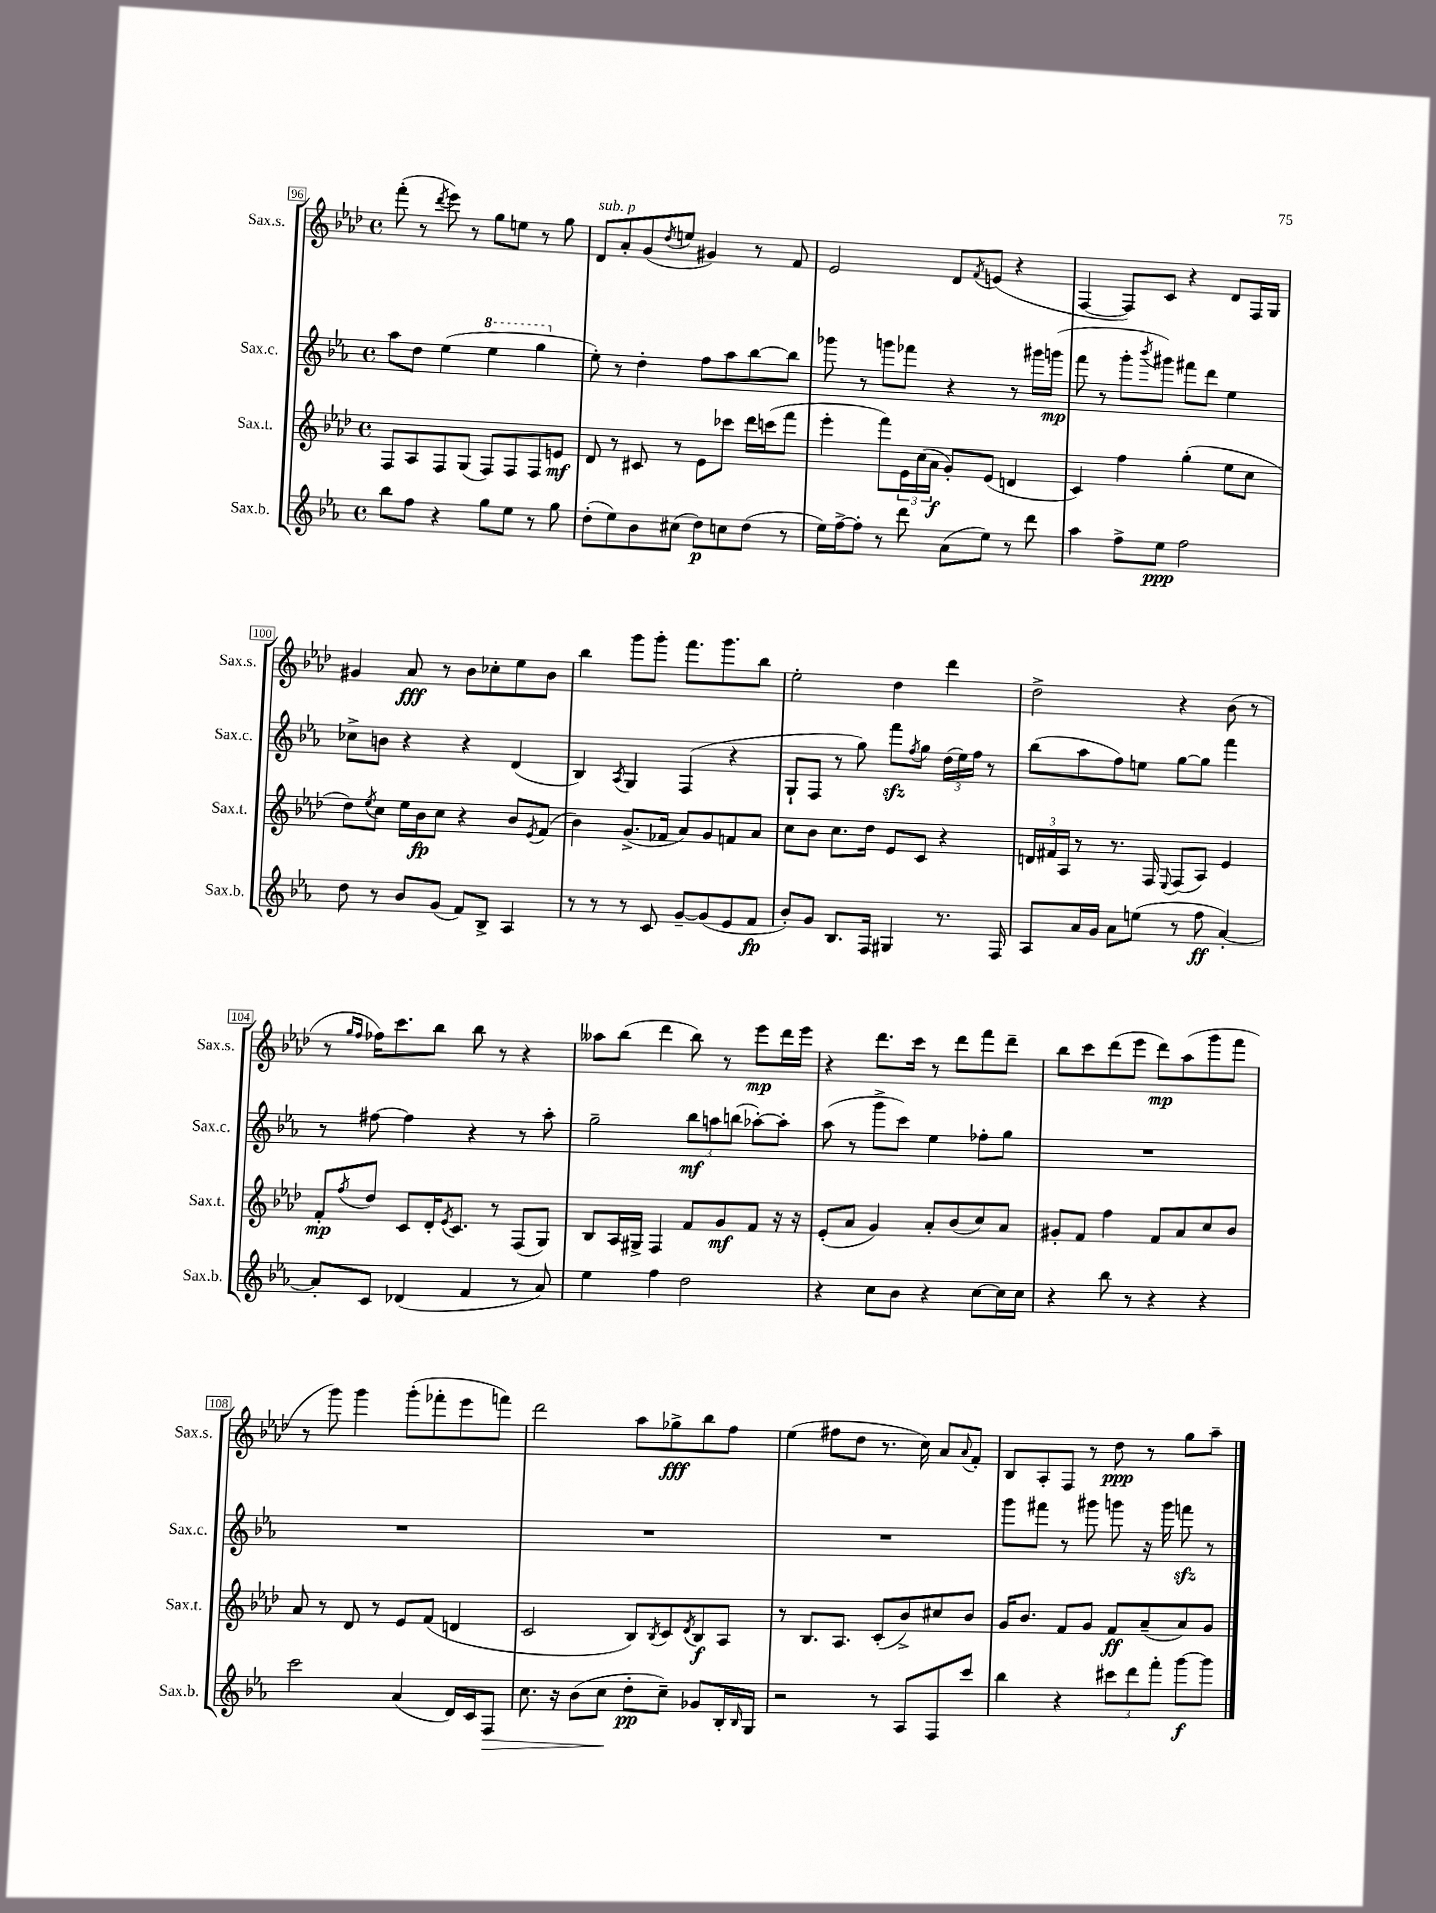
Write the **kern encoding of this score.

**kern	**dynam	**kern	**dynam	**kern	**dynam	**kern	**dynam
*part4	*part4	*part3	*part3	*part2	*part2	*part1	*part1
*staff4	*staff4	*staff3	*staff3	*staff2	*staff2	*staff1	*staff1
*I"Sax.b.	*	*I"Sax.t.	*	*I"Sax.c.	*	*I"Sax.s.	*
*I'Sax.b.	*	*I'Sax.t.	*	*I'Sax.c.	*	*I'Sax.s.	*
*clefG2	*	*clefG2	*	*clefG2	*	*clefG2	*
*k[b-e-a-]	*	*k[b-e-a-d-]	*	*k[b-e-a-]	*	*k[b-e-a-d-]	*
*M4/4	*	*M4/4	*	*M4/4	*	*M4/4	*
*met(c)	*	*met(c)	*	*met(c)	*	*met(c)	*
=96	=96	=96	=96	=96	=96	=96	=96
8bb-\L	.	8F/L	.	8aa-\L	.	(8fff'\	.
8ff\J	.	8A-/	.	8dd\J	.	8r	.
.	.	.	.	.	.	8qddd-/	.
4r	.	8F/	.	(4ee-\	.	8eee-\)	.
.	.	(8G/J	.	.	.	8r	.
*	*	*	*	*8va	*	*	*
8gg\L	.	8F/L)	.	4eee-\	.	8gg\L	.
8ee-\J	.	8F/	.	.	.	8een\J	.
8r	.	8F/	.	4ggg\	.	8r	.
8gg\	.	8en/J	mf	.	.	8gg\	.
=97	=97	=97	=97	=97	=97	=97	=97
*	*	*	*	*X8va	*	*	*
!	!	!	!	!	!	!LO:TX:a:i:t=sub. p	!
(8dd'\L	.	8d-/	.	8ee-'\)	.	8d-/L	.
8ee-\)	.	8r	.	8r	.	8a-'/	.
8b-\	.	8c#X/	.	4dd'\	.	(8g/	.
.	.	.	.	.	.	8qdd-/	.
(8cc#X\J	.	8r	.	.	.	8een/J	.
8dd\L)	p	8e-\L	.	8ff\L	.	4g#X/)	.
8ccn\	.	8ccc-X\J	.	8aa-\	.	.	.
(8dd\J	.	16ddd-\LL	.	[8bb-\	.	8r	.
.	.	(16cccn\J	.	.	.	.	.
8r	.	8fff\J	.	8bb-\J]	.	8f/	.
=98	=98	=98	=98	=98	=98	=98	=98
16ee-\LL)	.	4eee-'\	.	8ggg-X\	.	2e-/	.
[16ff^\J	.	.	.	.	.	.	.
8ff'\J]	.	.	.	8r	.	.	.
8r	.	8fff\L)	.	8gggn\L	.	.	.
8ddd\	.	24e-\L	.	8fff-X\J	.	.	.
.	.	(24cc\	.	.	.	.	.
.	.	24a-\JJ	f	.	.	.	.
(8a-\L	.	8g'/L)	.	4r	.	8d-/L	.
.	.	.	.	.	.	8qf/	.
8ee-\J)	.	(8e-/J	.	.	.	(8en/J	.
8r	.	4dn/	.	8r	.	4r	.
8ddd\	.	.	.	16ggg#X\LL	.	.	.
.	.	.	.	(16gggn\JJ	mp	.	.
=99	=99	=99	=99	=99	=99	=99	=99
4aa-\	.	4c/)	.	8fff\	.	[4F/	.
.	.	.	.	8r	.	.	.
8ff^\L	.	4ff\	.	8ggg'\L	.	8F/L])	.
.	.	.	.	8qbbb-/	.	.	.
8ee-\J	ppp	.	.	8ggg#X\J)	.	8c/J	.
2ff\	.	(4gg'\	.	8fff#X\L	.	4r	.
.	.	.	.	8ddd\J	.	.	.
.	.	8ee-\L	.	4ee-\	.	8d-/L	.
.	.	8cc\J	.	.	.	16F/L	.
.	.	.	.	.	.	16G/JJ	.
!!LO:LB:g=z
=100	=100	=100	=100	=100	=100	=100	=100
8dd\	.	8dd-\L)	.	8cc-X^\L	.	4g#X/	.
.	.	8qee-/	.	.	.	.	.
8r	.	8cc\J	.	8bn\J	.	.	.
8b-/L	.	16ee-\LL	.	4r	.	8a-/	fff
.	.	16b-\J	fp	.	.	.	.
(8g/J	.	8cc\J	.	.	.	8r	.
8f/L)	.	4r	.	4r	.	8b-\L	.
8B-^/J	.	.	.	.	.	8cc-X'\	.
4A-/	.	8b-/L	.	(4d/	.	8ee-\	.
.	.	8qe-/	.	.	.	.	.
.	.	(8f/J	.	.	.	8b-\J	.
=101	=101	=101	=101	=101	=101	=101	=101
8r	.	4b-\)	.	4B-/)	.	4bb-\	.
8r	.	.	.	.	.	.	.
.	.	.	.	8qA-/	.	.	.
8r	.	(8.g^/L	.	4G/	.	8ggg\L	.
8c/	.	.	.	.	.	8ggg'\J	.
.	.	16f-X/Jk	.	.	.	.	.
[8g~/L	.	8a-/L)	.	(4F/	.	8.fff\L	.
(8g/]	.	8g/	.	.	.	.	.
.	.	.	.	.	.	8.ggg\	.
8e-/	.	8fn/	.	4r	.	.	.
8f/J	fp	8a-/J	.	.	.	8bb-\J	.
=102	=102	=102	=102	=102	=102	=102	=102
8b-'/L)	.	8cc\L	.	8G`/L	.	2ee-'\	.
8g/J	.	8b-\J	.	8F/J	.	.	.
8.B-/L	.	8.cc\L	.	8r	.	.	.
.	.	.	.	8gg\)	.	.	.
16F/Jk	.	16dd-\Jk	.	.	.	.	.
4G#X/	.	8e-/L	.	8fffzz\L	.	4dd-\	.
.	.	.	.	8qff/	.	.	.
.	.	8c/J	.	8gg\J	.	.	.
8.r	.	4r	.	(24dd\LL	.	4ddd-\	.
.	.	.	.	24ee-\)	.	.	.
.	.	.	.	24ff\JJ	.	.	.
.	.	.	.	8r	.	.	.
16F/	.	.	.	.	.	.	.
=103	=103	=103	=103	=103	=103	=103	=103
8A-/L	.	24dn/LL	.	(8bb-\L	.	2dd-^\	.
.	.	24f#X/	.	.	.	.	.
.	.	24A-/JJ	.	.	.	.	.
16a-/L	.	8r	.	8aa-\	.	.	.
16g/JJ	.	.	.	.	.	.	.
8a-\L	.	8.r	.	8ff\)	.	.	.
(8een\J	.	.	.	8een\J	.	.	.
.	.	16F/	.	.	.	.	.
.	.	8qqE-/	.	.	.	.	.
8r	.	(8F/L	.	[8gg\L	.	4r	.
8ff\	ff	8A-/J)	.	8gg\J]	.	.	.
[4a-'/)	.	4e-/	.	4fff\	.	(8b-\	.
.	.	.	.	.	.	8r	.
!!LO:LB:g=z
=104	=104	=104	=104	=104	=104	=104	=104
8a-'/L]	.	8f'/L	mp	8r	.	8r	.
.	.	.	.	.	.	16qqgg/LL	.
.	.	8qff/	.	.	.	16qqff/JJ	.
8c/J	.	8dd-/J	.	[8ff#X\	.	16ff-X\KL)	.
.	.	.	.	.	.	8.ccc\	.
(4d-X/	.	8c/L	.	4ff#\]	.	.	.
.	.	16d-'/K	.	.	.	8bb-\J	.
.	.	8qe-/	.	.	.	.	.
.	.	8.c/J	.	.	.	.	.
4f/	.	.	.	4r	.	8bb-\	.
.	.	8r	.	.	.	8r	.
8r	.	(8F/L	.	8r	.	4r	.
8a-/)	.	8G/J)	.	8aa-'\	.	.	.
=105	=105	=105	=105	=105	=105	=105	=105
4ee-\	.	8B-/L	.	2gg~\	.	8aa--X\L	.
.	.	16A-/L	.	.	.	(8bb-\J	.
.	.	16G#X^/JJ	.	.	.	.	.
4ff\	.	4F/	.	.	.	4ddd-\	.
2dd\	.	8f/L	.	12bb-\L	mf	8bb-\)	.
.	.	.	.	12aan\	.	.	.
.	.	8g/	mf	.	.	8r	.
.	.	.	.	(12bbn\J	.	.	.
.	.	8f/J	.	[8aa-X'\L)	.	8eee-\L	mp
.	.	16r	.	8aa-'\J]	.	16ddd-\L	.
.	.	16r	.	.	.	16eee-\JJ	.
=106	=106	=106	=106	=106	=106	=106	=106
4r	.	(8e-'/L	.	(8aa-\	.	4r	.
.	.	8a-/J	.	8r	.	.	.
8cc\L	.	4g/)	.	8ggg^\L	.	8.ddd-\L	.
8b-\J	.	.	.	8ccc\J)	.	.	.
.	.	.	.	.	.	16ccc\Jk	.
4r	.	8a-'/L	.	4ee-\	.	8r	.
.	.	(8b-/	.	.	.	8ddd-\L	.
[8cc\L	.	8cc/)	.	8ff-X'\L	.	8fff\	.
16cc\L]	.	8a-/J	.	8gg\J	.	8ddd-~\J	.
16cc\JJ	.	.	.	.	.	.	.
=107	=107	=107	=107	=107	=107	=107	=107
4r	.	8g#X'/L	.	1r	.	8bb-\L	.
.	.	8f/J	.	.	.	8ccc\	.
8bb-\	.	4ff\	.	.	.	(8ddd-\	.
8r	.	.	.	.	.	8eee-\J	.
4r	.	8f/L	.	.	.	8ddd-\L)	mp
.	.	8a-/	.	.	.	(8aa-\	.
4r	.	8cc/	.	.	.	8ggg\	.
.	.	8b-/J	.	.	.	8fff\J	.
!!LO:LB:g=z
=108	=108	=108	=108	=108	=108	=108	=108
2ccc\	.	8a-/	.	1r	.	8r	.
.	.	8r	.	.	.	8ggg\)	.
.	.	8d-/	.	.	.	4ggg\	.
.	.	8r	.	.	.	.	.
(4a-/	.	8e-/L	.	.	.	(8ggg'\L	.
.	.	(8f/J	.	.	.	8fff-X'\	.
16d/LL)	.	4dn/	.	.	.	8eee-\	.
16c/J	.	.	.	.	.	.	.
!	!LO:HP:b	!	!	!	!	!	!
8F/J	>	.	.	.	.	8fffn\J)	.
=109	=109	=109	=109	=109	=109	=109	=109
8.cc\	.	2c/	.	1r	.	2ddd-\	.
16r	.	.	.	.	.	.	.
(8b-\L	.	.	.	.	.	.	.
8cc\J	.	.	.	.	.	.	.
8dd'\L	] pp	8B-/L)	.	.	.	8aa-\L	.
.	.	8qB-/	.	.	.	.	.
8cc~\J)	.	8c/	.	.	.	8gg-X^\	fff
.	.	8qd-/	.	.	.	.	.
8g-X/L	.	8B-/	f	.	.	8bb-\	.
16B-'/L	.	8A-/J	.	.	.	8ff\J	.
16qqB-/	.	.	.	.	.	.	.
16G/JJ	.	.	.	.	.	.	.
=110	=110	=110	=110	=110	=110	=110	=110
2r	.	8r	.	1r	.	(4ee-\	.
.	.	8.B-/L	.	.	.	.	.
.	.	.	.	.	.	8ff#X\L	.
.	.	8.A-/J	.	.	.	.	.
.	.	.	.	.	.	8dd-\J	.
8r	.	(8c'/L	.	.	.	8.r	.
8A-/L	.	8b-^/)	.	.	.	.	.
.	.	.	.	.	.	16cc\)	.
8F/	.	8cc#X/	.	.	.	8a-/L	.
.	.	.	.	.	.	8qqa-/	.
8ccc/J	.	8b-/J	.	.	.	8f'/J	.
=111	=111	=111	=111	=111	=111	=111	=111
4bb-\	.	16g/KL	.	8ggg\L	.	8B-/L	.
.	.	8.b-/J	.	.	.	.	.
.	.	.	.	8fff#X\J	.	8A-'/	.
4r	.	8f/L	.	8r	.	8F/J	.
.	.	8g/J	.	8ggg#X\	.	8r	.
12ccc#X\L	.	8f/L	ff	8gggn\	.	8dd-\	ppp
12ddd\	.	.	.	.	.	.	.
.	.	(8a-~/	.	16r	.	8r	.
12fff'\J	.	.	.	.	.	.	.
.	.	.	.	16ggg\	.	.	.
[8ggg\L	f	8a-/)	.	8fffnzz\	.	8gg\L	.
8ggg\J]	.	8g/J	.	8r	.	8aa-~\J	.
==	==	==	==	==	==	==	==
*-	*-	*-	*-	*-	*-	*-	*-
